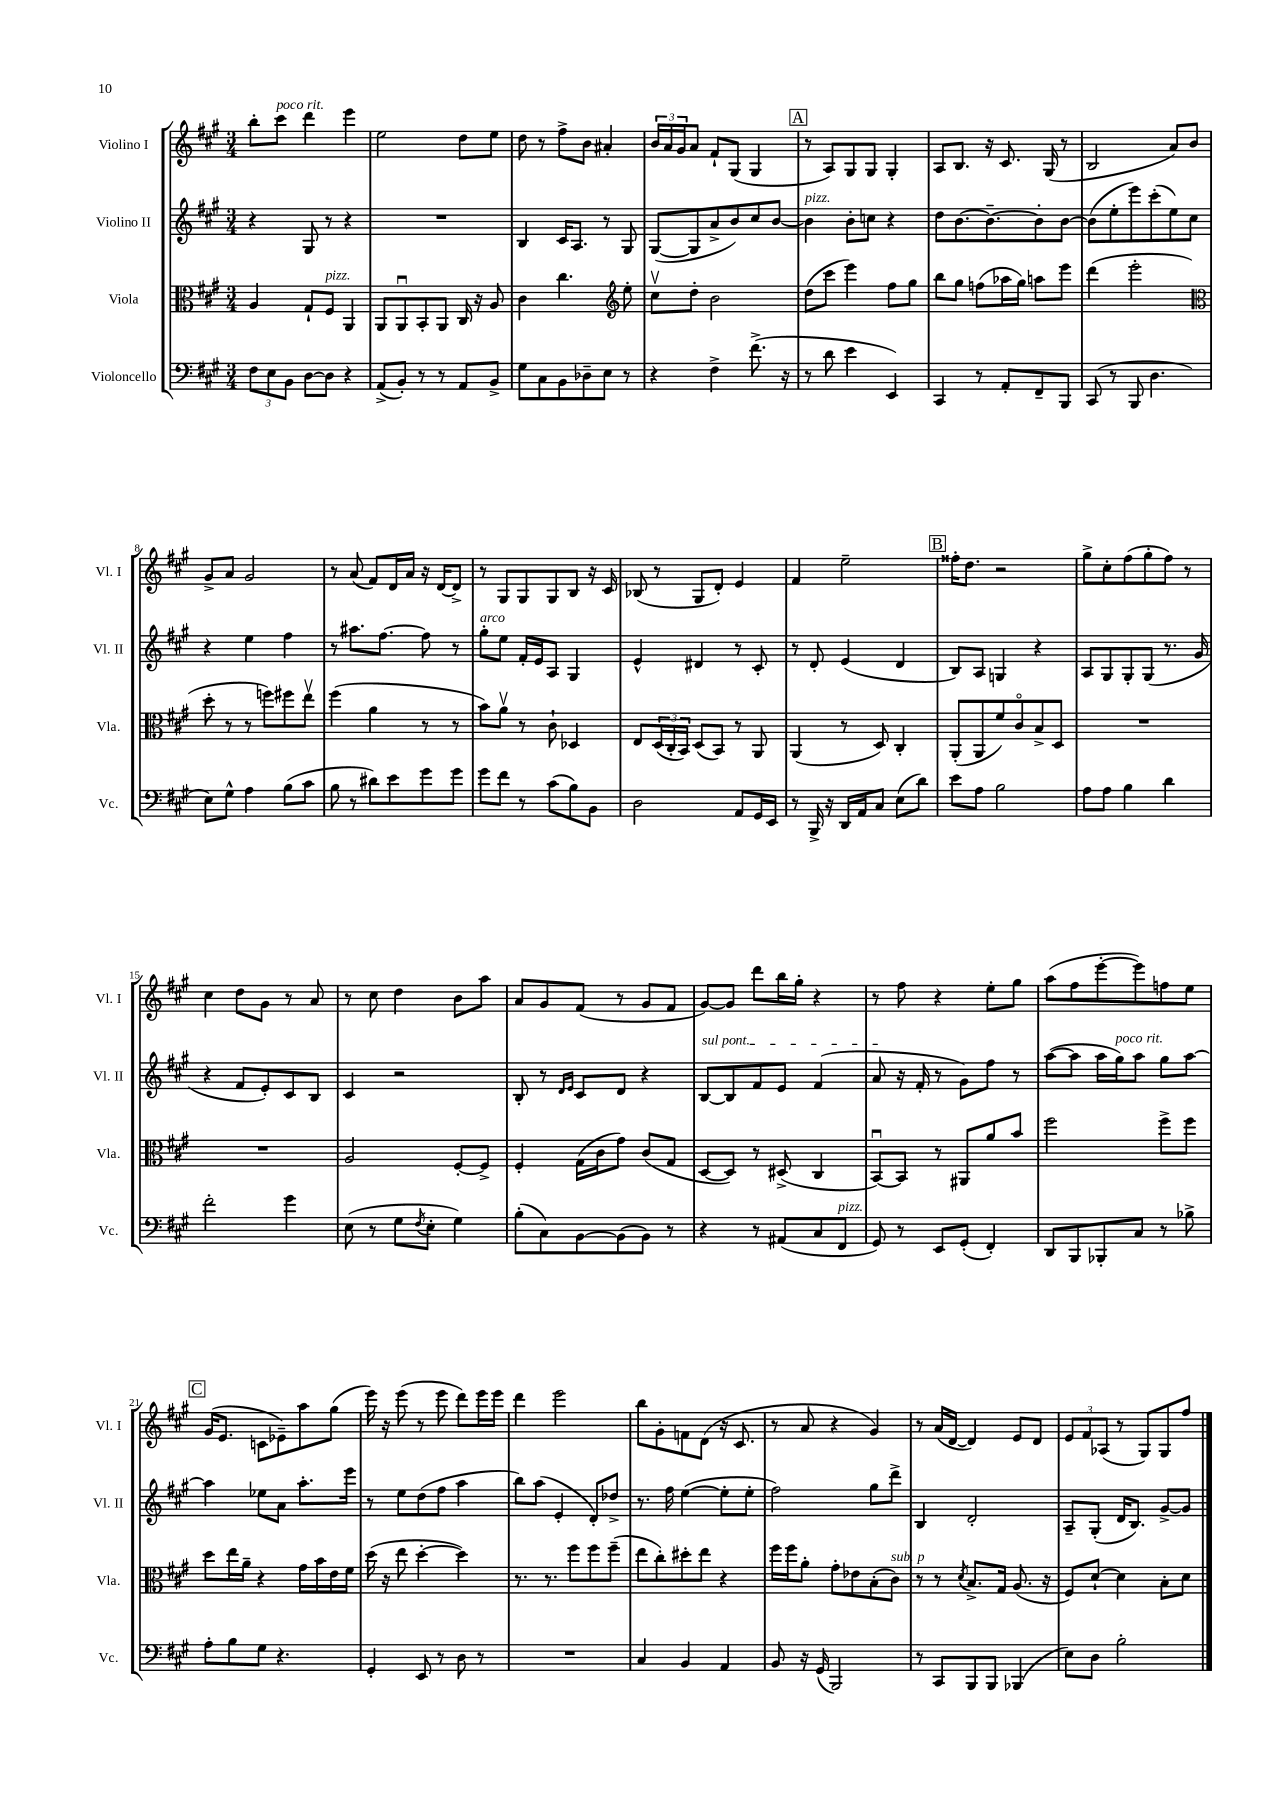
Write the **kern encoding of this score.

**kern	**kern	**kern	**kern
*staff4	*staff3	*staff2	*staff1
*clefF4	*clefC3	*clefG2	*clefG2
*k[f#c#g#]	*k[f#c#g#]	*k[f#c#g#]	*k[f#c#g#]
*M3/4	*M3/4	*M3/4	*M3/4
12F#	4A	4r	8bb'
12E	.	.	.
.	.	.	8ccc#
12BB	.	.	.
[8D	8G#`	8G#	4ddd
8D]	8F#	8r	.
4r	4AA	4r	4eee
=	=	=	=
(8AA^	8AA	2.r	2ee
8BB')	8AAu	.	.
8r	8BB'	.	.
8r	8AA	.	.
8AA	16C#	.	8dd
.	16r	.	.
8BB^	8A	.	8ee
=	=	=	=
8G#	4c#	4B	8dd
8C#	.	.	8r
8BB	4.cc#	16c#	8ff#^
.	.	8.A	.
8D-~	.	.	8b
8E	.	8r	4a#'
*	*clefG2	*	*
8r	8ee'	8G#	.
=	=	=	=
4r	8cc#v	([8G#	24b
.	.	.	24a
.	.	.	24g#
.	8dd'	8G#]	8a
4F#^	2b	8a^	8f#`
.	.	8b)	(8G#
(8.f#^	.	8cc#	4G#
.	.	[8b	.
16r	.	.	.
=	=	=	=
8r	(8dd	4b]	8r
8d	8ccc#	.	8A)
4e	4eee)	8b'	8G#
.	.	8cc	8G#
4EE)	8ff#	4r	4G#'
.	8gg#	.	.
=	=	=	=
4CC#	8bb	8dd	8A
.	8gg#	[8.b	8.B
8r	(8ff	.	.
.	.	8.b~_	16r
8AA'	16aa-	.	8.c#
.	16gg#)	.	.
8FF#~	8aa	8b']	.
.	.	.	(16G#
8BBB	8eee	[8b	8r
=	=	=	=
(8CC#	(4ddd	(8b]	2B
8r	.	8ee'	.
8BBB	2eee'	8eee)	.
4.D	.	(8ccc#'	.
.	.	8ee)	8a)
.	.	8cc#	8b
=	=	=	=
*	*clefC3	*	*
8E)	8dd'	4r	8g#^
8G#^^	8r	.	8a
4A	8r	4ee	2g#
.	8ff)	.	.
(8B	8ff#	4ff#	.
8c#	8eev	.	.
=	=	=	=
8B	(4ff#	8r	8r
8r	.	8.aa#	(8a
8d#)	4a	.	8f#)
.	.	[8.ff#	.
8e	.	.	16d
.	.	.	16a
8g#	8r	8ff#]	16r
.	.	.	[16d
8g#	8r	8r	8d^]
=	=	=	=
8g#	8b)	8gg#'	8r
8f#	8av	8ee	8G#
8r	8r	16f#'	8G#
.	.	16e	.
(8c#	8c#`	8A	8G#
8B)	4D-	4G#	8B
8BB	.	.	16r
.	.	.	16c#
=	=	=	=
2D	8E	4e^^	(8B-
.	(24D	.	8r
.	24C#'	.	.
.	24BB)	.	.
.	(8D	4d#	8G#
.	8BB)	.	8d')
8AA	8r	8r	4e
16GG#	8AA	8c#'	.
16EE	.	.	.
=	=	=	=
8r	(4AA	8r	4f#
16BBB^	.	8d'	.
16r	.	.	.
16DD	8r	(4e	2ee~
16AA	.	.	.
8C#	8D)	.	.
(8E	4C#'	4d	.
8d)	.	.	.
=	=	=	=
8e	(8AA'	8B)	16ff##'
.	.	.	8.dd
8A	8AA	8A	.
2B	8f#)	4G	2r
.	8c#o	.	.
.	8B^	4r	.
.	8D	.	.
=	=	=	=
8A	2.r	8A	8gg#^
8A	.	8G#	8cc#'
4B	.	8G#'	(8ff#
.	.	(8G#	8gg#'
4d	.	8.r	8ff#)
.	.	.	8r
.	.	16g#	.
=	=	=	=
2f#'	2.r	4r	4cc#
.	.	8f#	8dd
.	.	8e')	8g#
4g#	.	8c#	8r
.	.	8B	8a
=	=	=	=
(8E	2A	4c#	8r
8r	.	.	8cc#
8G#	.	2r	4dd
8qF#	.	.	.
8E'	.	.	.
4G#)	[8F#'	.	8b
.	8F#^]	.	8aa
=	=	=	=
(8B'	4F#'	8B'	8a
8C#)	.	8r	8g#
.	.	16qqd	.
.	.	16qqe	.
[8BB	(16G#	8c#	(8f#
.	16c#	.	.
(8BB]	8g#)	8d	8r
8BB)	(8c#	4r	8g#
8r	8G#	.	8f#
=	=	=	=
4r	[8D	[8B	[8g#)
.	8D])	8B]	8g#]
8r	8r	8f#	8ddd
(8AA#	(8D#^	8e	16bb
.	.	.	16gg#'
8C#	4C#	(4f#	4r
8FF#	.	.	.
=	=	=	=
8GG#)	[8BBu)	8a	8r
8r	8BB]	16r	8ff#
.	.	16f#'	.
8EE	8r	8r	4r
(8GG#'	8AA#	8g#)	.
4FF#')	8a	8ff#	8ee'
.	8b	8r	8gg#
=	=	=	=
8DD	2ff#	([8aa	(8aa
8BBB	.	8aa]	8ff#
8BBB-'	.	16aa	[8eee'
.	.	16gg#)	.
8C#	.	8aa	8eee])
8r	8ff#^	8gg#	8ff
8B-^	8ff#	[8aa	8ee
=	=	=	=
8A'	8dd	4aa]	(16g#
.	.	.	8.e
8B	16ee	.	.
.	16a~	.	.
8G#	4r	8ee-	8c
4.r	.	8a	8e-~)
.	16g#	8.aa'	8aa
.	16b	.	.
.	16e	.	(8gg#
.	16f#	16eee	.
=	=	=	=
4GG#'	(16dd	8r	16eee)
.	16r	.	16r
.	8ee	8ee	(8eee
8EE	[4dd'	(8dd	8r
8r	.	8ff#	8eee
8D	4dd])	4aa	8ddd)
8r	.	.	16eee
.	.	.	16eee
=	=	=	=
2.r	8.r	8bb)	4ddd
.	.	(8aa	.
.	8.r	.	.
.	.	4e'	2eee
.	8ff#	.	.
.	8ff#	8d')	.
.	(8ff#~	8dd-^	.
=	=	=	=
4C#	8ee	8.r	8bb
.	8cc#')	.	8g#'
.	.	16ff#	.
4BB	8dd#'	([4ee	8f
.	8ee	.	(8d
4AA	4r	8ee']	16r
.	.	.	8.c#
.	.	8ee'	.
=	=	=	=
8BB	16ff#	2ff#)	8r
.	16ff#	.	.
16r	8a'	.	8a
(16GG#	.	.	.
2BBB)	8g#'	.	4r
.	8e-	.	.
.	(8B'	8gg#	4g#)
.	8c#)	8ddd^	.
=	=	=	=
8r	8r	4B	8r
8CC#	8r	.	(16a
.	.	.	[16d
.	8qd	.	.
8BBB	8.B^	2d'	4d])
8BBB	.	.	.
.	16G#	.	.
(4BBB-	(8.A	.	8e
.	.	.	8d
.	16r	.	.
=	=	=	=
8E)	8F#)	8A~	12e
.	.	.	12f#
8D	[8d`	(8G#'	.
.	.	.	(12A-
2B'	4d]	16d	8r
.	.	8.B)	.
.	.	.	8G#)
.	8B'	[8g#^	8G#
.	8d	8g#]	8ff#
==	==	==	==
*-	*-	*-	*-
